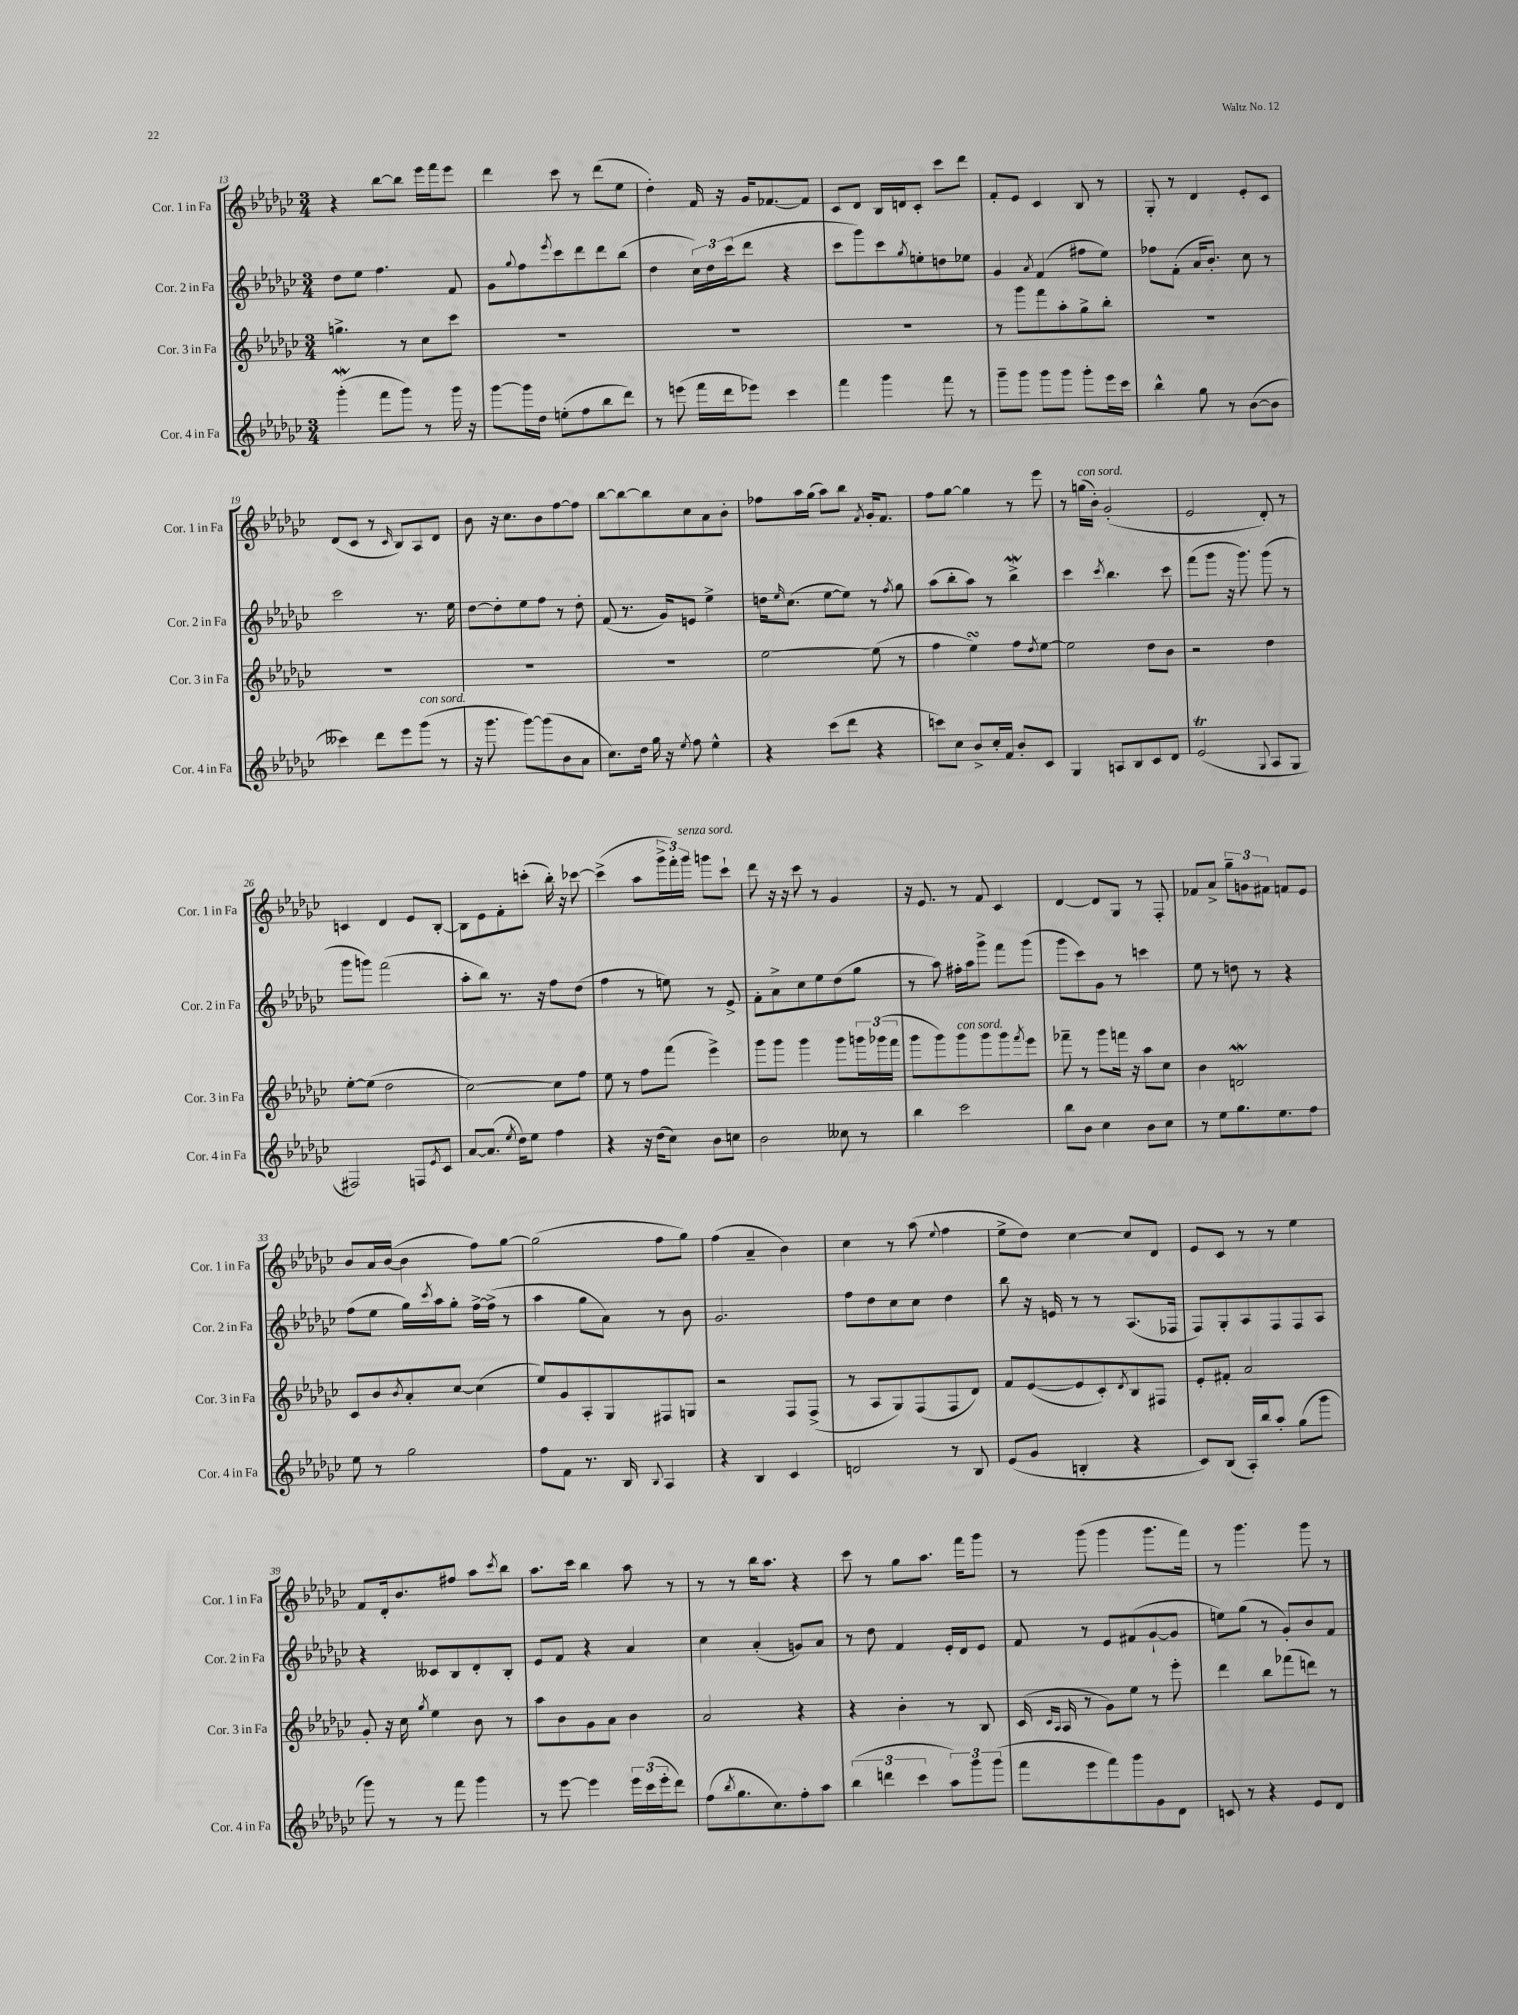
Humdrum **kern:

**kern	**kern	**kern	**kern
*staff4	*staff3	*staff2	*staff1
*clefG2	*clefG2	*clefG2	*clefG2
*k[b-e-a-d-g-c-]	*k[b-e-a-d-g-c-]	*k[b-e-a-d-g-c-]	*k[b-e-a-d-g-c-]
*M3/4	*M3/4	*M3/4	*M3/4
(4ggg-'	4.gg^	8dd-	4r
.	.	8ee-	.
8fff	.	4.ff	[8bb-
8ggg-)	8r	.	8bb-]
8r	8cc-	.	16eee-
.	.	.	16fff
16ggg-	8ccc-	8f	8eee-
16r	.	.	.
=	=	=	=
[8ggg-	2.r	8g-	4ddd-
.	.	8qqgg-	.
16ggg-]	.	8ff	.
16dd-	.	.	.
.	.	8qeee-	.
(8ee'	.	8ccc-	8ccc-
8ff	.	8ddd-	8r
8bb-	.	8ddd-	(8ddd-
8ddd-)	.	(8bb-	8ee-
=	=	=	=
8r	2.r	4dd-	4dd-')
(8eee	.	.	.
16fff	.	24cc-)	16f
.	.	24dd-	.
16ddd-	.	.	16r
.	.	(24ccc-	.
8eee-)	.	8ddd-	16g-
.	.	.	[8.f-
4ccc-	.	4r	.
.	.	.	8f-]
=	=	=	=
4fff	2.r	8ccc-	8c-
.	.	8ggg-)	8d-
4ggg-	.	8ccc-	16B-
.	.	.	16d
.	.	8qgg-	.
.	.	8ee'	8c-'
8fff	.	8dd	8ccc-
8r	.	8ee-	8ddd-
=	=	=	=
8ggg-~	8r	4g-	8f'
8ggg-	8ggg-	.	8e-
.	.	8qa-	.
8ggg-	8fff	(4f	4c-
8ggg-	8aa-'	.	.
8ggg-'	8gg-^	8ff#	8B-
16eee-	8bb-'	8ee-)	8r
16ccc-	.	.	.
=	=	=	=
4bb-^^	2.r	8ff-	8G-'
.	.	(8f'	8r
8gg-	.	16a-	4d-
.	.	8.b-')	.
8r	.	.	.
([8b-	.	8cc-	8e-'
8b-]	.	8r	8c-
=	=	=	=
4ccc--)	2.r	2ccc-	(8d-
.	.	.	8c-
8ddd-	.	.	8r
.	.	.	16qqc-
8eee-	.	.	8B-)
(8ggg-	.	8.r	8A-
8r	.	.	8d-
.	.	16ee-	.
=	=	=	=
16r	2.r	[8dd-	8b-
8.ggg-	.	.	.
.	.	8dd-']	16r
.	.	.	8.cc-
[8ggg-)	.	8ee-	.
(8ggg-]	.	8ff	8b-
8b-	.	8r	[8ff
8a-	.	8dd-'	8ff]
=	=	=	=
8.cc-)	2.r	(8f	[8bb-
.	.	8.r	8bb-_
16dd-	.	.	.
16gg-	.	.	8bb-]
16r	.	16g-)	.
8qee-	.	.	.
8ff	.	8e	8cc-
4ee-^^	.	4ee-^	8a-
.	.	.	8b-'
=	=	=	=
4r	[2ee-	16dd	8ff-
.	.	16qqee-	.
.	.	(8.cc-	.
.	.	.	16aa-
.	.	.	(16gg-
(8ccc-	.	[8ee-	8aa-)
8ddd-	.	8ee-])	8bb-
.	.	.	8qf
4r	(8ee-]	8r	16g-'
.	.	.	8.f
.	.	8qff	.
.	8r	8gg-	.
=	=	=	=
8ccc)	4ff	(8aa-	8ff
8cc-	.	8bb-'	[8gg-
8b-^	4ee-)	8aa-)	4gg-]
16cc-'	.	8r	.
16f	.	.	.
8b-'	8ff	4bb-^	8r
.	8qdd-	.	.
8c-	[8ee-	.	8eee-
=	=	=	=
4G-	2ee-]	4ccc-	8r
.	.	.	(16gg
.	.	.	16b-')
.	.	8qccc-	.
8A	.	4.bb-	(2g-'
8B-	.	.	.
8c-	8dd-	.	.
8d-	8b-	8ccc-	.
=	=	=	=
(2e-	2r	(8fff	2e-
.	.	8ggg-	.
.	.	16r	.
.	.	8.ggg-)	.
8qqG-	.	.	.
8A-	4dd-	(8ggg-	8d-')
8G-	.	8r	8r
=	=	=	=
2F#)	[8ee-'	8ggg-	4c
.	(8ee-]	8ggg)	.
.	2dd-	(2fff	4d-
8F	.	.	8e-
8qe-	.	.	.
8c-	.	.	[8B-'
=	=	=	=
[8a-	[2cc-)	8aa-'	8B-]
(8.a-]	.	8bb-)	8e-
.	.	8.r	8f'
8qee-	.	.	.
16dd-)	.	.	.
8ee-	.	.	(8ccc'
.	.	16r	.
4ff	8cc-]	8ff	16bb-')
.	.	.	16r
.	8ff	(8dd-	[8ccc-
=	=	=	=
4r	8ee-	4ff	(4ccc-^]
.	8r	.	.
16r	8ff	8r	8aa-
(16dd-	.	.	.
8cc-)	(8fff	8ee)	24ggg-^
.	.	.	24fff')
.	.	.	24ggg-
8b-	4eee-^)	8r	8ggg
8cc	.	8e-^	8ccc-`
=	=	=	=
2b-	8ggg-	8f'	8ddd-
.	8ggg-	8a-^	16r
.	.	.	16r
.	4ggg-	8cc-	8ccc-
.	.	8ee-	8r
8cc--	8ggg-	(8dd-	4g-
8r	24ggg	8gg-	.
.	(24ggg-	.	.
.	24fff	.	.
=	=	=	=
4bb-	8ggg-	8r	16r
.	.	.	8.e-
.	8ggg-)	8aa-)	.
2ccc-	8ggg-	16ff#'	8r
.	.	16aa-	.
.	8ggg-	8ggg-^	8f
.	8ggg-	8fff	4c-
.	8qfff	.	.
.	8eee-	(8ggg-	.
=	=	=	=
8bb-	8fff-~	8ggg-	[4d-
8b-	8r	8ccc-)	.
4cc-	8ggg-	8g-	8d-]
.	16fff	8r	8G-
.	16r	.	.
8b-	8aa-	4ccc	8r
8cc-	8cc-	.	8F'
=	=	=	=
8r	4b-	8ee-	8f-
8ee-	.	8r	8a-^
8.gg-	2d	8dd	12gg-~
.	.	.	12g
.	.	8r	.
.	.	.	12f#
8.ee-	.	.	.
.	.	4r	8f
8ff	.	.	8e-
=	=	=	=
8ee-	8c-	(8ff	8b-
8r	8b-	8ee-	16a-
.	.	.	([16b-
.	8qb-	.	.
2gg-	8a-'	16gg-)	4b-]
.	.	8qccc-	.
.	.	16aa-	.
.	[8cc-	8gg-'	.
.	(4cc-]	[16ff^	8ff)
.	.	(16ff^]	.
.	.	8r	[8gg-
=	=	=	=
8ff	8ee-)	4aa-	(2gg-]
8f	8g-	.	.
8.r	8A-'	8gg-	.
.	8G-	8a-)	.
16B-	.	.	.
8qqB-	.	.	.
4A-	8F#	8r	8ff
.	8G	8b-	8gg-)
=	=	=	=
4r	2r	2.g-	(4ff
4B-	.	.	4a-~
4c-	8F	.	4b-)
.	(8F^	.	.
=	=	=	=
2d	8r	8ff	4cc-
.	8A-	8dd-	.
.	8G-)	8cc-	8r
.	(8F	8cc-	(8aa-
.	.	.	8qqee-
8r	8F	4dd-	4ff
8B-	8d-)	.	.
=	=	=	=
(8e-	8f	8bb-	8ee-^
8g-	([8e-	16r	8dd-)
.	.	16e	.
4B'	8e-]	8r	[4cc-
.	8c-')	8r	.
.	8qd-	.	.
4r	8B-	(8.A-	8cc-]
.	8F#	.	8d-
.	.	16F-	.
=	=	=	=
8c-)	8e-'	8F)	8e-
(8B-	8f#'	8G-'	8c-
16A-')	2a-	8A-	8r
16bb-	.	.	.
8aa-'	.	8F	8r
(8gg-	.	8F	4ee-
8ggg-	.	8A-	.
=	=	=	=
8ggg-)	8g-'	4r	8f
8r	16r	.	16d-'
.	16cc-	.	8.b-
.	8qgg-	.	.
8r	4ee-	8c--	.
8fff	.	8B-	8ff#
4ggg-	8b-	8d-'	8aa-
.	.	.	8qccc-
.	8r	8B-'	8bb-
=	=	=	=
8r	8aa-	8e-	8.aa-
[8eee-	8b-	8f	.
.	.	.	16ccc-
4eee-]	8g-	4r	4bb-
.	8a-	.	.
24eee-	4b-	4a-	8aa-
(24ccc-	.	.	.
24eee-'	.	.	.
8ddd-)	.	.	8r
=	=	=	=
(8ff	2a-	4cc-	8r
8qbb-	.	.	.
8.gg-	.	.	8r
.	.	(4a-'	16bb-
8.cc-)	.	.	8.aa-
8ff'	4r	8g)	4r
8aa-	.	8a-	.
=	=	=	=
(6bb-	4r	8r	8ccc-
.	.	8dd-	8r
6ddd	.	.	.
.	4b-'	4f	8gg-
6ccc-	.	.	.
.	.	.	8.aa-
12aa-)	8r	16e-'	.
.	.	16d-	16fff
12ggg-	.	.	.
.	8B-	8e-	8ggg-
(12ggg-	.	.	.
=	=	=	=
8fff	(16c-	8f	8r
.	16qqc-	.	.
.	16qqA-	.	.
.	16A-	.	.
8eee-	8r	8r	(8ggg-
8fff)	8g-)	8e-	4ggg-
8ggg-	8ee-	(8f#	.
8g-	8r	[8g-`	8.ggg-
8d-	8eee-'	8g-]	.
.	.	.	16fff)
=	=	=	=
8c	4ddd-	8ee)	8r
8r	.	(8gg-	4.ggg-
4r	8bb-	8r	.
.	(8fff-	8g-')	.
8e-	8ddd)	8b-	8ggg-
8d-	8r	8f	8r
==	==	==	==
*-	*-	*-	*-
